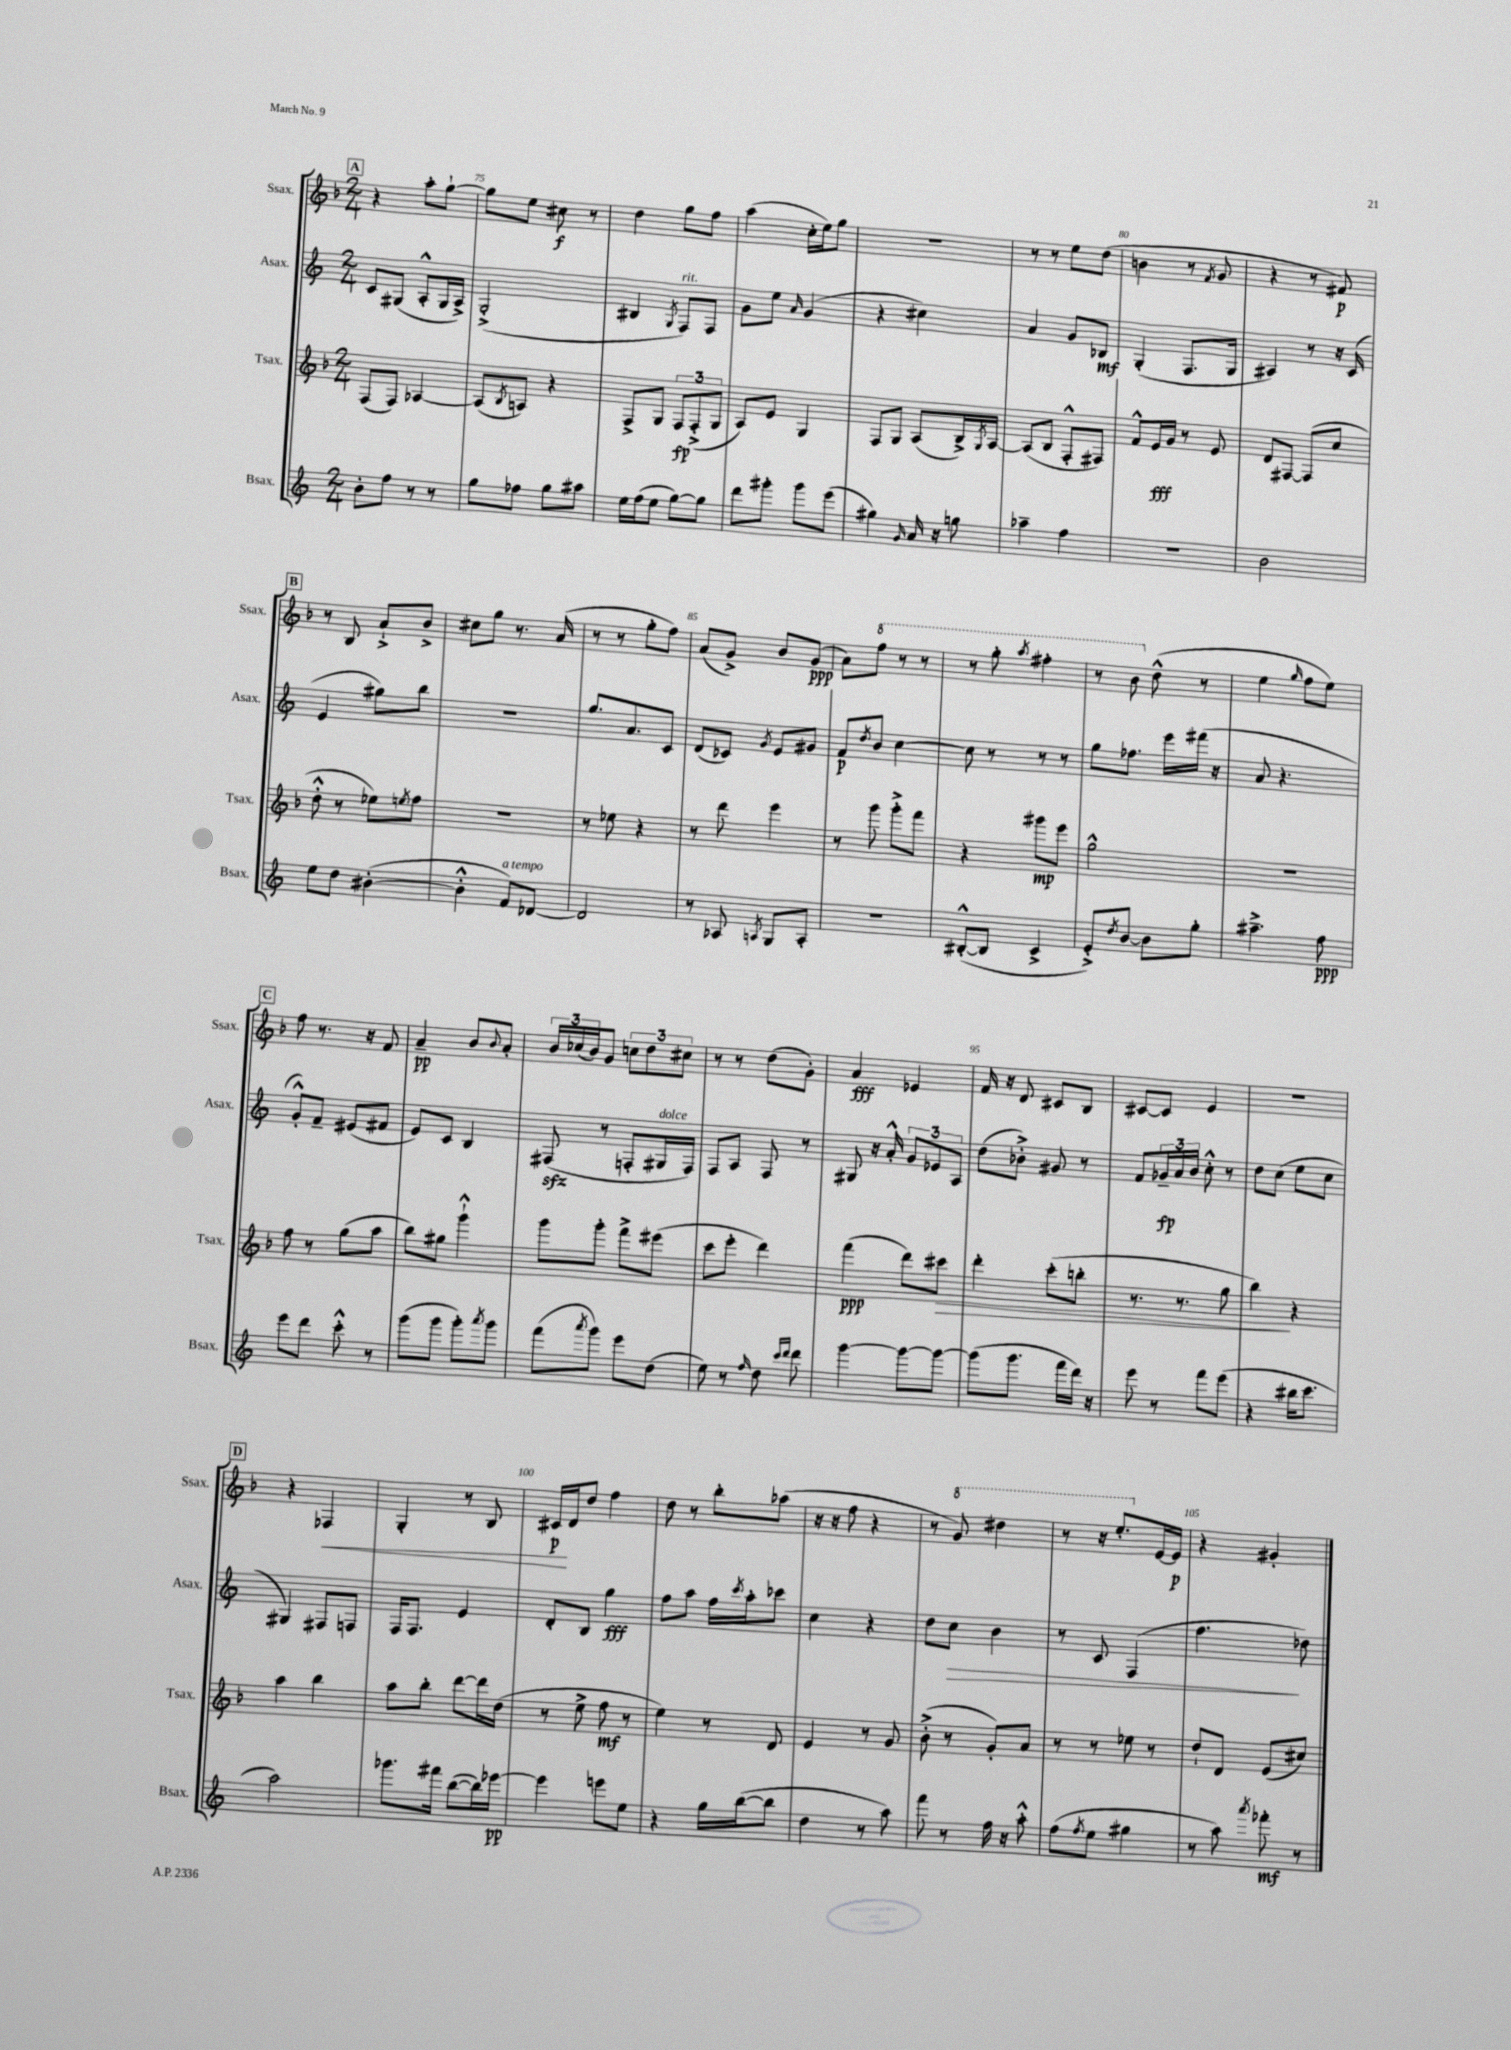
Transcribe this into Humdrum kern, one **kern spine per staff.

**kern	**dynam	**kern	**dynam	**kern	**dynam	**kern	**dynam
*part4	*part4	*part3	*part3	*part2	*part2	*part1	*part1
*staff4	*staff4	*staff3	*staff3	*staff2	*staff2	*staff1	*staff1
*I"Bsax.	*	*I"Tsax.	*	*I"Asax.	*	*I"Ssax.	*
*I'Bsax.	*	*I'Tsax.	*	*I'Asax.	*	*I'Ssax.	*
*clefG2	*	*clefG2	*	*clefG2	*	*clefG2	*
*k[]	*	*k[b-]	*	*k[]	*	*k[b-]	*
*M2/4	*	*M2/4	*	*M2/4	*	*M2/4	*
!!LO:REH:place=s1:t=A
=74	=74	=74	=74	=74	=74	=74	=74
8b'\L	.	(8F/L	.	8c/L	.	4r	.
8ff\J	.	8F/J)	.	(8G#X/J	.	.	.
8r	.	[4A-X/	.	8A'^^/L	.	8aa'\L	.
8r	.	.	.	16G#/L	.	[8gg`\J	.
.	.	.	.	16A^/JJ)	.	.	.
=75	=75	=75	=75	=75	=75	=75	=75
8gg\L	.	(8A-/L]	.	(2G'^/	.	8gg\L]	.
.	.	8qB-/	.	.	.	.	.
8ff-X\J	.	8An/J)	.	.	.	8ee\J	.
8gg\L	.	4r	.	.	.	8cc#X\	f
8aa#X\J	.	.	.	.	.	8r	.
=76	=76	=76	=76	=76	=76	=76	=76
16ee\LL	.	8F^/L	.	4B#X/	.	4dd\	.
(16ff\J	.	.	.	.	.	.	.
8ee\J	.	8G/J	.	.	.	.	.
.	.	.	.	8qG/	.	.	.
!	!	!	!	!LO:TX:a:i:t=rit.	!	!	!
[8gg\L)	.	12F/L	fp	8F/L)	.	8gg\L	.
.	.	(12F'^/	.	.	.	.	.
8gg\J]	.	.	.	8F/J	.	8ff\J	.
.	.	12G/J	.	.	.	.	.
=77	=77	=77	=77	=77	=77	=77	=77
8ddd\L	.	8A/L)	.	8g\L	.	(4aa\	.
8ggg#X'\J	.	8e/J	.	8ee\J	.	.	.
.	.	.	.	16qqa/	.	.	.
8ggg#\L	.	4G/	.	(4g/	.	16cc'\LL	.
.	.	.	.	.	.	16ee\J)	.
(8eee\J	.	.	.	.	.	8gg\J	.
=78	=78	=78	=78	=78	=78	=78	=78
4gg#X\)	.	8F/L	.	4r	.	2r	.
.	.	8G/J	.	.	.	.	.
16qqg/	.	.	.	.	.	.	.
16a/	.	(8A/L	.	4cc#X\)	.	.	.
16r	.	.	.	.	.	.	.
8ggn\	.	16B-^/L)	.	.	.	.	.
.	.	8qG/	.	.	.	.	.
.	.	[16A/JJ	.	.	.	.	.
=79	=79	=79	=79	=79	=79	=79	=79
4aa-X~\	.	(8A/L]	.	4a/	.	8r	.
.	.	8B-/J	.	.	.	8r	.
4ff\	.	8F'^^/L	.	8g/L	.	8ee\L	.
.	.	8F#X/J)	.	8B-X/J	mf	(8dd\J	.
=80	=80	=80	=80	=80	=80	=80	=80
2r	.	8f^^/L	.	(4G'/	.	4bn\	.
.	.	16e/L	fff	.	.	.	.
.	.	16g/JJ	.	.	.	.	.
.	.	8r	.	8.F/L	.	8r	.
.	.	.	.	.	.	8qf/	.
.	.	8e/	.	.	.	8g/	.
.	.	.	.	16G/Jk	.	.	.
=81	=81	=81	=81	=81	=81	=81	=81
2b\	.	8d/L	.	4A#X/)	.	4r	.
.	.	[8F#X/J	.	.	.	.	.
.	.	(8F#/L]	.	8r	.	8r	.
.	.	8cc/J	.	16r	.	8f#X/)	p
.	.	.	.	(16c/	.	.	.
!!LO:LB:g=z
!!LO:REH:place=s1:t=B
=82	=82	=82	=82	=82	=82	=82	=82
8ee\L	.	8dd'^^\	.	4e/	.	8r	.
8dd\J	.	8r	.	.	.	8B-/	.
([4b#X'\	.	8ee-X\L)	.	8gg#X\L)	.	8a`^/L	.
.	.	8qeen/	.	.	.	.	.
.	.	8ff\J	.	8bb\J	.	8b-^/J	.
=83	=83	=83	=83	=83	=83	=83	=83
4b#'^^\]	.	2r	.	2r	.	8cc#X\L	.
.	.	.	.	.	.	8gg\J	.
!LO:TX:a:i:t=a tempo	!	!	!	!	!	!	!
8f/L)	.	.	.	.	.	8.r	.
[8d-X/J	.	.	.	.	.	.	.
.	.	.	.	.	.	(16a/	.
=84	=84	=84	=84	=84	=84	=84	=84
2d-/]	.	8r	.	8.gg/L	.	8r	.
.	.	8ee-X\	.	.	.	8r	.
.	.	.	.	8.a/	.	.	.
.	.	4r	.	.	.	8gg'\L	.
.	.	.	.	8c/J	.	8ff\J)	.
=85	=85	=85	=85	=85	=85	=85	=85
8r	.	8r	.	(8d/L	.	(8a/L	.
8A-X/	.	8ddd\	.	8c-X/J)	.	8g^/J)	.
8qAn/	.	.	.	8qg/	.	.	.
8G/L	.	4eee\	.	8e/L	.	8b-/L	.
8A'/J	.	.	.	8g#X/J	.	(8g/J	ppp
=86	=86	=86	=86	=86	=86	=86	=86
2r	.	8r	.	8f/L	p	8a\L)	.
.	.	.	.	8qdd/	.	.	.
*	*	*	*	*	*	*8va	*
.	.	8ggg\	.	8b/J	.	8fff\J	.
.	.	8ggg'^\L	.	[4cc\	.	8r	.
.	.	8fff\J	.	.	.	8r	.
=87	=87	=87	=87	=87	=87	=87	=87
([8B#X'^^/L	.	4r	.	8cc\]	.	8r	.
8B#/J]	.	.	.	8r	.	8ggg'\	.
.	.	.	.	.	.	8qaaa/	.
4c^/	.	8ggg#X\L	mp	8r	.	4fff#X'\	.
.	.	8eee\J	.	8r	.	.	.
=88	=88	=88	=88	=88	=88	=88	=88
8e'^/L)	.	2gg^^\	.	8gg\L	.	8r	.
8qdd/	.	.	.	.	.	.	.
[8b/J	.	.	.	8.ff-X\J	.	8bb-\	.
*	*	*	*	*	*	*X8va	*
8b\L]	.	.	.	.	.	(8dd^^\	.
.	.	.	.	16eee\LL	.	.	.
8gg'\J	.	.	.	(16fff#X\JJ	.	8r	.
.	.	.	.	16r	.	.	.
=89	=89	=89	=89	=89	=89	=89	=89
4.aa#X~^\	.	2r	.	8a/	.	4ee\	.
.	.	.	.	4.r	.	.	.
.	.	.	.	.	.	16qqgg/	.
.	.	.	.	.	.	8ff\L	.
8ff\	ppp	.	.	.	.	8ee\J)	.
!!LO:LB:g=z
!!LO:REH:place=s1:t=C
=90	=90	=90	=90	=90	=90	=90	=90
8eee\L	.	8ff\	.	8g'^^/L)	.	8ff\	.
8ddd\J	.	8r	.	8f~/J	.	8.r	.
8ccc'^^\	.	(8gg\L	.	(8e#X/L	.	.	.
.	.	.	.	.	.	16r	.
8r	.	8aa\J	.	8f#X/J	.	8f/	.
=91	=91	=91	=91	=91	=91	=91	=91
(8ggg\L	.	8bb-\L)	.	8e/L)	.	4a~/	pp
8ggg\J	.	8gg#X\J	.	8c/J	.	.	.
8ggg'\L)	.	4ggg`^^\	.	4B/	.	8b-/L	.
8qaaa/	.	.	.	.	.	8qqb-/	.
8ggg\J	.	.	.	.	.	8a'/J	.
=92	=92	=92	=92	=92	=92	=92	=92
(8fff\L	.	8ggg\L	.	(8F#Xzz/	.	24b-/LL	.
.	.	.	.	.	.	(24cc-X/	.
.	.	.	.	.	.	24b-/J)	.
8qaaa/	.	.	.	.	.	.	.
8ggg\J)	.	8ggg'\J	.	8r	.	8g/J	.
8eee\L	.	8fff^\L	.	8Fn'/L	.	12ccn\L	.
.	.	.	.	.	.	12dd\	.
!	!	!	!	!LO:TX:a:i:t=dolce	!	!	!
(8dd\J	.	(8eee#X\J	.	16G#X/L	.	.	.
.	.	.	.	.	.	12cc#X\J	.
.	.	.	.	16F/JJ)	.	.	.
=93	=93	=93	=93	=93	=93	=93	=93
8ee\)	.	8ccc\L	.	8F/L	.	8r	.
8r	.	8eee'\J	.	8A/J	.	8r	.
16qqff/	.	.	.	.	.	.	.
8dd\	.	4ddd\)	.	8F/	.	(8dd\L	.
16qqccc/LL	.	.	.	.	.	.	.
16qqddd/JJ	.	.	.	.	.	.	.
8ddd\	.	.	.	8r	.	8g'\J)	.
=94	=94	=94	=94	=94	=94	=94	=94
[4ggg\	.	(4fff\	ppp	8G#X/	.	4a/	fff
.	.	.	.	16r	.	.	.
.	.	.	.	16a'^^/	.	.	.
8ggg\L_	.	8ddd\L)	.	12g/L	.	4e-X/	.
.	.	.	.	12e-X/	.	.	.
!	!	!	!LO:HP:b	!	!	!	!
8ggg\J_	.	8ccc#X\J	>	.	.	.	.
.	.	.	.	12A/J	.	.	.
=95	=95	=95	=95	=95	=95	=95	=95
(8ggg\L]	.	4ddd'\	.	(8dd\L	.	16f/	.
.	.	.	.	.	.	16r	.
8.ggg\J	.	.	.	8b-X'^\J)	.	8d/	.
.	.	(8ccc'\L	.	8g#X/	.	8c#X/L	.
16fff\LL	.	.	.	.	.	.	.
16ddd\JJ)	.	8bbn'\J	.	8r	.	8B-/J	.
16r	.	.	.	.	.	.	.
=96	=96	=96	=96	=96	=96	=96	=96
8eee\	.	8.r	.	8f/L	.	[8c#X/L	.
8r	.	.	.	24g-X~/L	fp	8c#/J]	.
.	.	.	.	24a/	.	.	.
.	.	8.r	.	.	.	.	.
.	.	.	.	24b/JJ	.	.	.
8fff\L	.	.	.	8cc'^^\	.	4e/	.
(8eee\J	.	8gg\	.	8r	.	.	.
=97	=97	=97	=97	=97	=97	=97	=97
4r	.	4bb-\)	.	8dd\L	.	2r	.
.	.	.	.	(8cc\J	.	.	.
16bb#X\KL	.	4r	]	8ee\L	.	.	.
8.ccc\J	.	.	.	.	.	.	.
.	.	.	.	8cc\J	.	.	.
!!LO:LB:g=z
!!LO:REH:place=s1:t=D
=98	=98	=98	=98	=98	=98	=98	=98
2aa\)	.	4aa\	.	4G#X/)	.	4r	.
!	!	!	!	!	!	!	!LO:HP:b
.	.	4bb-\	.	8F#X/L	.	4F-X/	<
.	.	.	.	8Fn/J	.	.	.
=99	=99	=99	=99	=99	=99	=99	=99
8.ggg-X\L	.	8aa\L	.	16F/KL	.	4G'/	.
.	.	.	.	8.F/J	.	.	.
.	.	8bb-'\J	.	.	.	.	.
16fff#X\Jk	.	.	.	.	.	.	.
([8bb\L	.	[8ddd\L	.	4e/	.	8r	.
16bb\L])	.	16ddd\L]	.	.	.	8B-/	.
[16eee-X\JJ	pp	(16dd\JJ	.	.	.	.	.
=100	=100	=100	=100	=100	=100	=100	=100
4eee-\]	.	8r	.	8d'/L	.	16c#X/LL	p
.	.	.	.	.	.	16d/J	[
.	.	8ee^\	.	8B/J	.	8dd/J	.
8eeen\L	.	8ff\	mf	4gg\	fff	4ff\	.
8ee\J	.	8r	.	.	.	.	.
=101	=101	=101	=101	=101	=101	=101	=101
4r	.	4ee\)	.	8ff\L	.	8dd\	.
.	.	.	.	8aa\J	.	8r	.
16gg\LL	.	8r	.	16ff\LL	.	8bb-'\L	.
.	.	.	.	8qccc/	.	.	.
([16bb\J	.	.	.	16aa'\J	.	.	.
8bb\J]	.	8d/	.	8ccc-X\J	.	(8aa-X\J	.
=102	=102	=102	=102	=102	=102	=102	=102
4dd\	.	4e/	.	4cc\	.	16r	.
.	.	.	.	.	.	16r	.
.	.	.	.	.	.	8ff\	.
8r	.	8r	.	4r	.	4r	.
8aa\)	.	8g/	.	.	.	.	.
=103	=103	=103	=103	=103	=103	=103	=103
8fff\	.	(8b-'^\	.	8dd\L	.	8r	.
!	!	!	!	!	!LO:HP:b	!	!
*	*	*	*	*	*	*8va	*
8r	.	8r	.	8cc\J	>	8gg/)	.
16ff\	.	8g'/L)	.	4b\	.	4ddd#X\	.
16r	.	.	.	.	.	.	.
8aa'^^\	.	8a/J	.	.	.	.	.
=104	=104	=104	=104	=104	=104	=104	=104
(8ff\L	.	8r	.	8r	.	8r	.
8qff/	.	.	.	.	.	.	.
8ee\J	.	8r	.	8c/	.	16r	.
.	.	.	.	.	.	8.eee'/L	.
4gg#X\	.	8ee-X\	.	(4F/	.	.	.
*	*	*	*	*	*	*X8va	*
.	.	8r	.	.	.	[16e/L	.
.	.	.	.	.	.	16e/JJ]	p
=105	=105	=105	=105	=105	=105	=105	=105
8r	.	8dd`/L	.	4.ff\	.	4r	.
8aa\)	.	8d/J	.	.	.	.	.
8qaaa/	.	.	.	.	.	.	.
8fff-X'\	mf	(8e/L	.	.	.	4g#X'/	.
8r	.	8cc#X/J)	.	8dd-X\)	]	.	.
==	==	==	==	==	==	==	==
*-	*-	*-	*-	*-	*-	*-	*-
